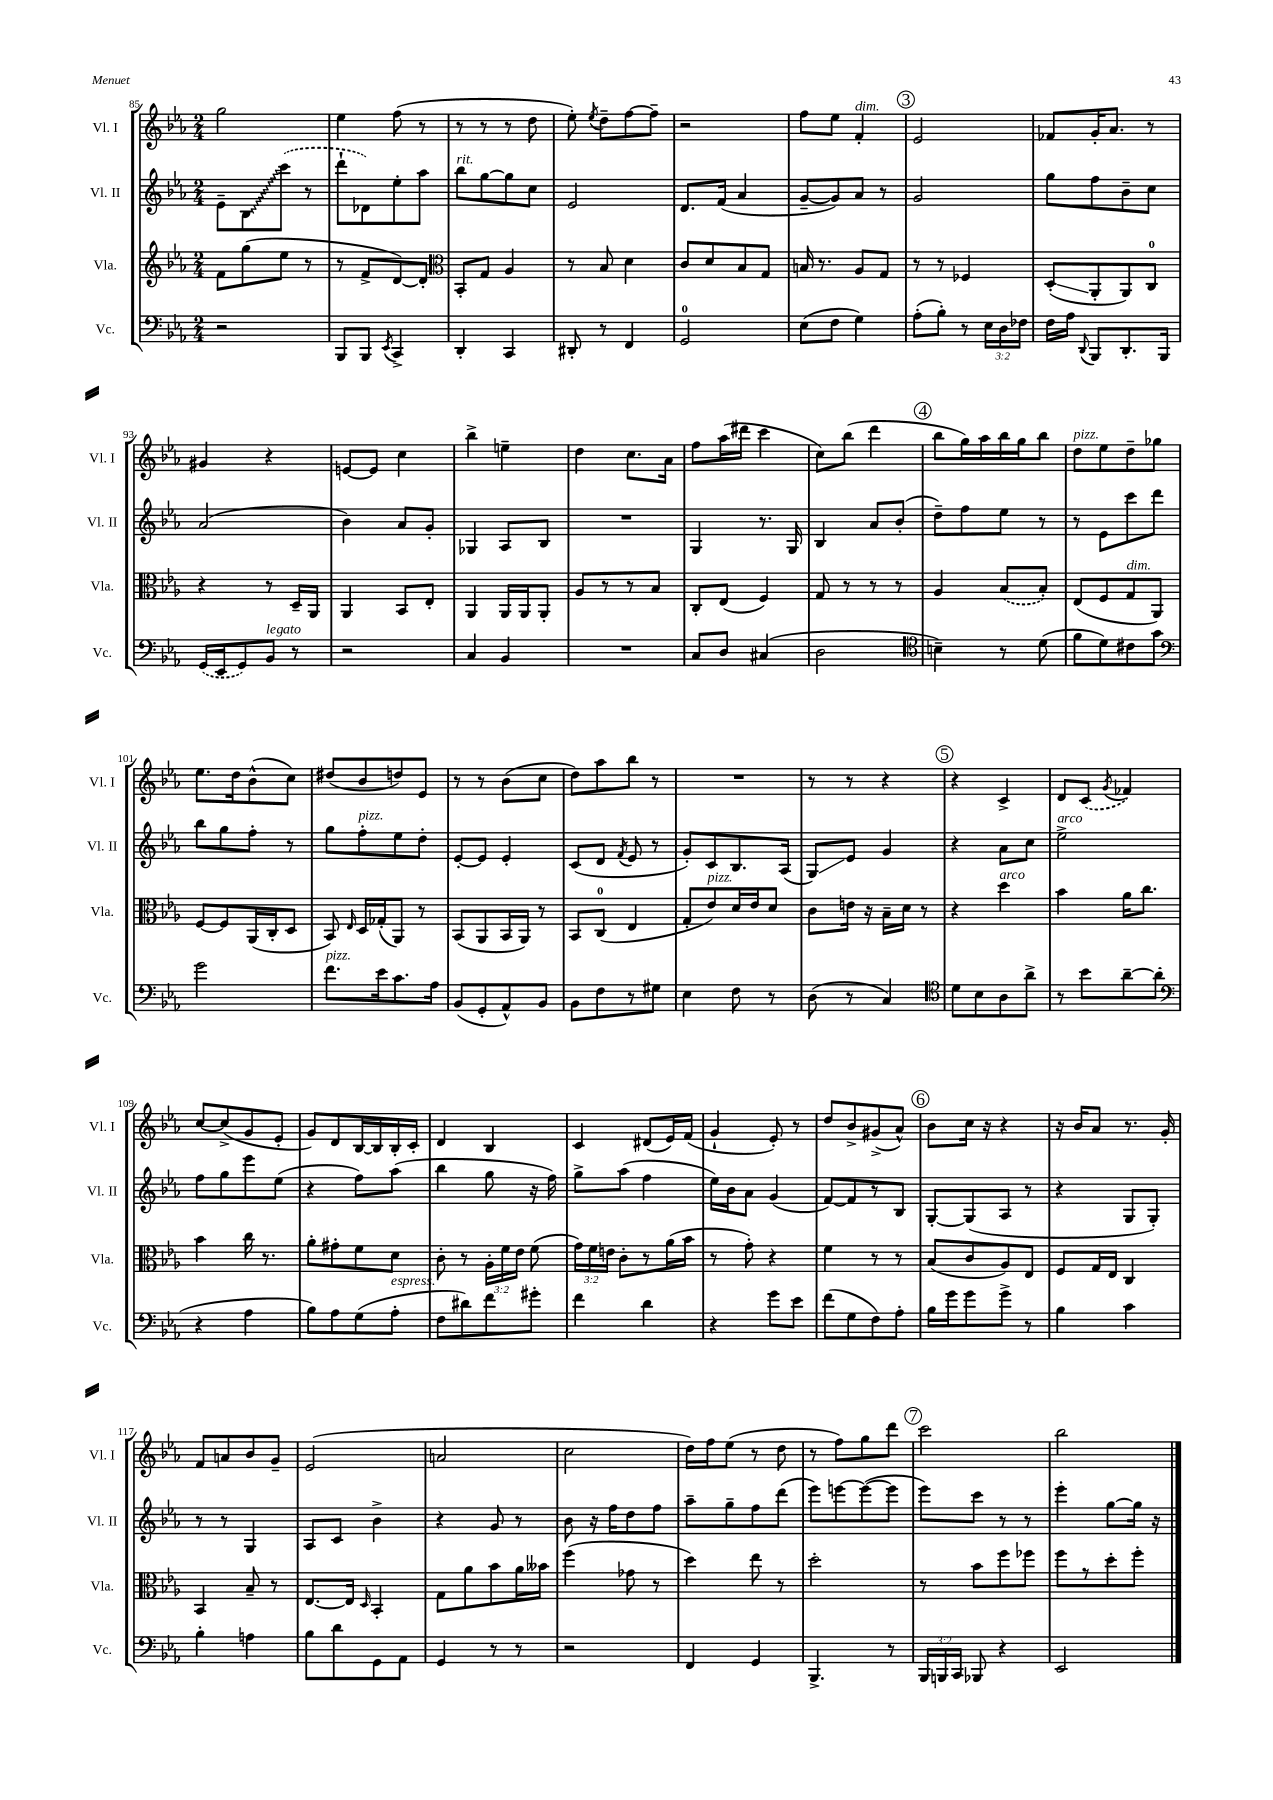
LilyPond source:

<<
\new StaffGroup <<
\new Staff = "s0" \with { instrumentName = "Vl. I" shortInstrumentName = "Vl. I" } {
    \clef treble \key ees \major \numericTimeSignature \time 2/4
    \autoBeamOff g''2 |
    ees''4 f''8( r8 |
    r8 r8 r8 d''8 |
    ees''8-.) \acciaccatura { ees''8 } d''8[-- f''8~ f''8]-- |
    r2 |
    f''8[ ees''8] f'4-.^\markup { \italic "dim." } |
    \mark \markup { \circle "3" } ees'2 |
    fes'8[ g'16-. aes'8.] r8 |
    gis'4 r4 |
    e'8[~ e'8] c''4 |
    bes''4-> e''4-- |
    d''4 c''8.[ aes'16] |
    f''8[ aes''16( dis'''16] c'''4 |
    c''8[) bes''8]( d'''4 |
    \mark \markup { \circle "4" } bes''8[ g''16) aes''16 bes''16 g''16 bes''8] |
    d''8[^\markup { \italic "pizz." } ees''8 d''8-- ges''8] |
    ees''8.[ d''16 bes'8-^( c''8]) |
    dis''8[( bes'8 d''8) ees'8] |
    r8 r8 bes'8[( c''8] |
    d''8[) aes''8 bes''8] r8 |
    R2 |
    r8 r8 r4 |
    \mark \markup { \circle "5" } r4 c'4-> |
    d'8[ \once \slurDashed c'8]( \acciaccatura { g'8 } fes'4) |
    c''8[~ c''8->( g'8 ees'8]-. |
    g'8[) d'8 bes16~ bes16 bes16-. c'16]-. |
    d'4 bes4 |
    c'4 dis'8[( ees'16) f'16]( |
    g'4-! ees'8-.) r8 |
    d''8[ bes'8-> gis'8->( aes'8]-^) |
    \mark \markup { \circle "6" } bes'8[ c''16] r16 r4 |
    r16 bes'16[ aes'8] r8. g'16-. |
    f'8[ a'8 bes'8 g'8]-- |
    ees'2( |
    a'2 |
    c''2 |
    d''16[) f''16 ees''8]( r8 d''8 |
    r8 f''8[) g''8 d'''8] |
    \mark \markup { \circle "7" } c'''2 |
    bes''2 \bar "|." |
}
\new Staff = "s1" \with { instrumentName = "Vl. II" shortInstrumentName = "Vl. II" } {
    \clef treble \key ees \major \numericTimeSignature \time 2/4
    \autoBeamOff ees'8[-- \once \override Glissando.style = #'zigzag bes8\glissando \once \slurDashed c'''8]( r8 |
    d'''8[-! des'8) ees''8-. aes''8] |
    bes''8[^\markup { \italic "rit." } g''8~ g''8 c''8] |
    ees'2 |
    d'8.[ f'16]( aes'4 |
    g'8[~-- g'8) aes'8] r8 |
    \mark \markup { \circle "3" } g'2 |
    g''8[ f''8 bes'8-- c''8] |
    aes'2( |
    bes'4) aes'8[ g'8]-. |
    ges4 aes8[ bes8] |
    R2 |
    g4 r8. g16 |
    bes4 aes'8[ bes'8]-.( |
    \mark \markup { \circle "4" } d''8[--) f''8 ees''8] r8 |
    r8 ees'8[ c'''8 d'''8] |
    bes''8[ g''8 f''8]-. r8 |
    g''8[ f''8-.^\markup { \italic "pizz." } ees''8 d''8]-. |
    ees'8[~-. ees'8] ees'4-. |
    c'8[( d'8] \acciaccatura { f'8 } ees'8 r8 |
    g'8[-.) c'8 bes8. aes16]( |
    g8[\glissando) ees'8] g'4 |
    \mark \markup { \circle "5" } r4 aes'8[ c''8] |
    ees''2->^\markup { \italic "arco" } |
    f''8[ g''8 ees'''8 ees''8]( |
    r4 f''8[) aes''8]( |
    bes''4 g''8 r16 f''16) |
    g''8[-> aes''8]( f''4 |
    ees''16[) bes'16 aes'8] g'4( |
    f'8[~) f'8 r8 bes8] |
    \mark \markup { \circle "6" } g8[~-. g8( aes8] r8 |
    r4 g8[ g8]-.) |
    r8 r8 g4 |
    aes8[ c'8] bes'4-> |
    r4 g'8 r8 |
    bes'8 r16 f''16[ d''8 f''8] |
    aes''8[-- g''8-- f''8 d'''8]( |
    ees'''8[) e'''8~ e'''8~( e'''8] |
    \mark \markup { \circle "7" } ees'''8[) c'''8] r8 r8 |
    ees'''4-. g''8[~ g''16] r16 \bar "|." |
}
\new Staff = "s2" \with { instrumentName = "Vla." shortInstrumentName = "Vla." } {
    \clef treble \key ees \major \numericTimeSignature \time 2/4 \override Staff.TupletNumber.text = #tuplet-number::calc-fraction-text
    \autoBeamOff f'8[ g''8( ees''8] r8 |
    r8 f'8[-> d'8~) d'8]-. |
    \clef alto bes,8[-. g8] aes4 |
    r8 bes8 d'4 |
    c'8[ d'8 bes8 g8] |
    b16 r8. aes8[ g8] |
    \mark \markup { \circle "3" } r8 r8 fes4 |
    d8[-.\glissando( aes,8-. aes,8) c8]-0 |
    r4 r8 d16[-- aes,16] |
    aes,4 bes,8[ ees8]-. |
    aes,4 aes,16[ aes,16 aes,8]-. |
    aes8[ r8 r8 bes8] |
    c8[-. ees8]( f4) |
    g8 r8 r8 r8 |
    \mark \markup { \circle "4" } aes4 \once \slurDashed bes8[( bes8]-.) |
    ees8[( f8 g8^\markup { \italic "dim." } aes,8]) |
    f8[~ f8 aes,16( c16-. d8] |
    bes,8) \grace { ees16 } d16[ ges16-.( aes,8]) r8 |
    bes,8[( aes,8 bes,16 aes,16]) r8 |
    bes,8[ c8]-0( ees4 |
    g8[-. ees'8^\markup { \italic "pizz." }) d'16 ees'16 d'8] |
    c'8[ e'16] r16 bes16[-- d'16] r8 |
    \mark \markup { \circle "5" } r4 d''4^\markup { \italic "arco" } |
    bes'4 aes'16[ c''8.] |
    bes'4 c''16 r8. |
    aes'8[-. gis'8-. f'8 d'8] |
    c'8-. r8 \tuplet 3/2 { aes16[-. f'16 ees'16] } f'8( |
    \tuplet 3/2 { g'16[) f'16 e'16] } c'8[-. r8 aes'16( bes'16] |
    r8 g'8-.) r4 |
    f'4 r8 r8 |
    \mark \markup { \circle "6" } bes8[( c'8 aes8) ees8] |
    f8[ g16 ees16] c4 |
    bes,4 bes8-- r8 |
    ees8.[~ ees16] \grace { d16 } bes,4-. |
    g8[ aes'8 bes'8 aes'16 beses'16] |
    f''4( ges'8 r8 |
    d''4) ees''8 r8 |
    d''2-. |
    \mark \markup { \circle "7" } r8 bes'8[ f''8 fes''8] |
    f''8[ r8 d''8-. f''8]-. \bar "|." |
}
\new Staff = "s3" \with { instrumentName = "Vc." shortInstrumentName = "Vc." } {
    \clef bass \key ees \major \numericTimeSignature \time 2/4 \override Staff.TupletNumber.text = #tuplet-number::calc-fraction-text
    \autoBeamOff r2 |
    bes,,8[ bes,,8] \acciaccatura { ees,8 } c,4-> |
    d,4-. c,4 |
    dis,8-. r8 f,4 |
    g,2-0 |
    ees8[( f8] g4) |
    \mark \markup { \circle "3" } aes8[-.( bes8]-.) r8 \tuplet 3/2 { ees16[ d16 fes16] } |
    f16[ aes16] \appoggiatura { d,8 } bes,,8[ d,8.-. bes,,16] |
    \once \slurDashed g,16[( ees,16 g,8) bes,8]^\markup { \italic "legato" } r8 |
    r2 |
    c4 bes,4 |
    R2 |
    c8[ d8] cis4( |
    d2 |
    \mark \markup { \circle "4" } \clef tenor b4--) r8 d'8( |
    f'8[ d'8) cis'8 g'8] |
    \clef bass g'2 |
    f'8.[^\markup { \italic "pizz." } ees'16 c'8. aes16] |
    bes,8[( g,8-. aes,8-^) bes,8] |
    bes,8[ f8 r8 gis8] |
    ees4 f8 r8 |
    d8( r8 c4) |
    \mark \markup { \circle "5" } \clef tenor d'8[ bes8 aes8 aes'8]-> |
    r8 bes'8[ aes'8~-- aes'8]( |
    \clef bass r4 aes4 |
    bes8[) aes8 g8( aes8]-.^\markup { \italic "espress." } |
    f8[ dis'8) f'8 gis'8]-. |
    f'4 d'4 |
    r4 g'8[ ees'8] |
    f'8[( g8 f8) aes8]-. |
    \mark \markup { \circle "6" } bes16[ g'16 g'8 g'8]-> r8 |
    bes4 c'4 |
    bes4-. a4 |
    bes8[ d'8 g,8 aes,8] |
    g,4 r8 r8 |
    r2 |
    f,4 g,4 |
    bes,,4.-> r8 |
    \mark \markup { \circle "7" } \tuplet 3/2 { bes,,16[ b,,16 c,16] } bes,,8 r4 |
    ees,2 \bar "|." |
}
>>
>>
\layout { \context { \Score currentBarNumber = #85 } }
